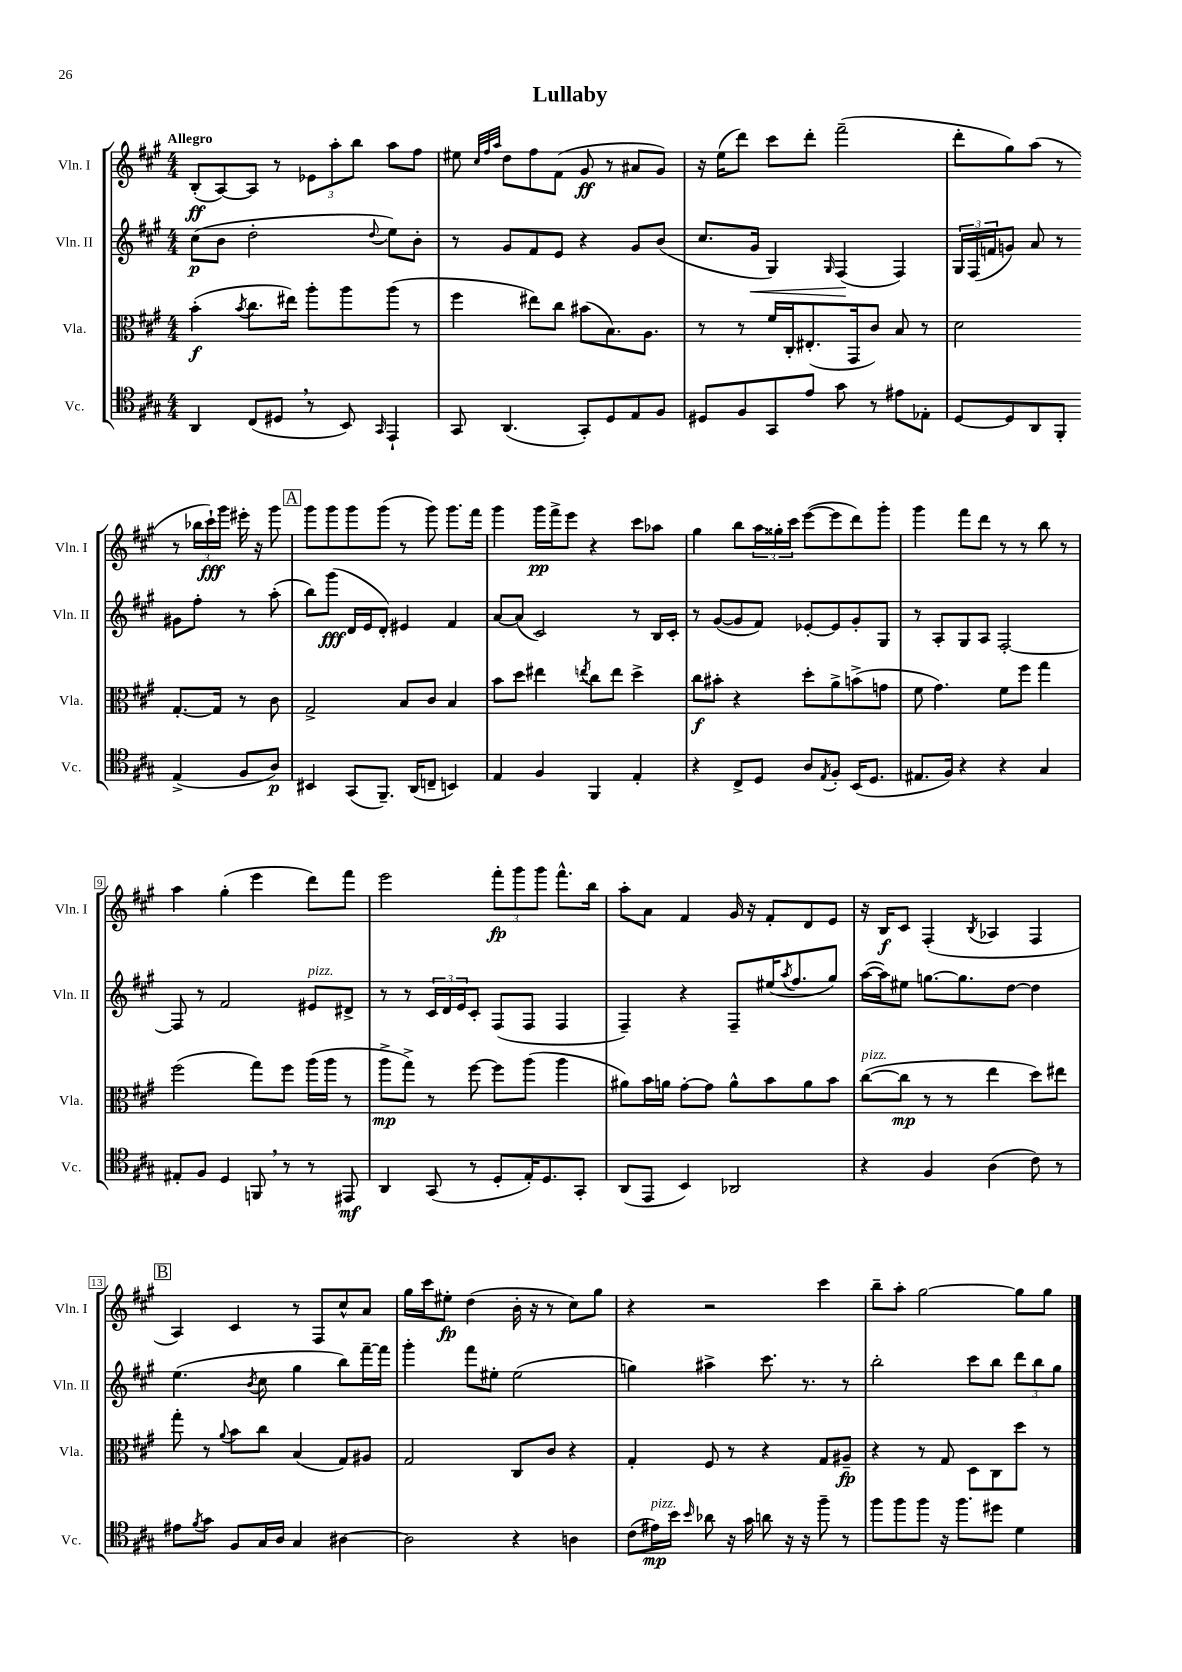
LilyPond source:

\header { title = "Lullaby" }
<<
\new StaffGroup <<
\new Staff = "s0" \with { instrumentName = "Vln. I" shortInstrumentName = "Vln. I" } {
    \clef treble \key a \major \numericTimeSignature \time 4/4 \tempo "Allegro"
    b8-.\ff( a8~) a8 r8 \tuplet 3/2 { ees'8 a''8-. b''8 } a''8 fis''8 |
    eis''8 \grace { cis''32 fis''32 a''32 } d''8 fis''8 fis'8( gis'8\ff r8 ais'8 gis'8) |
    r16 e''16( d'''8) cis'''8 d'''8-. fis'''2--( |
    d'''8-. gis''8) a''8( r8 r8 \tuplet 3/2 { bes''16 cis'''16-!\fff) gis'''16 } eis'''16-. r16 gis'''8 |
    \mark \markup { \box "A" } gis'''8 gis'''8 gis'''8 gis'''8( r8 gis'''8) gis'''8. fis'''16 |
    gis'''4 gis'''16\pp fis'''16-> e'''8 r4 cis'''8 aes''8 |
    gis''4 b''8 \tuplet 3/2 { a''16 gisis''16-. cis'''16 } e'''8~( e'''8 d'''8) gis'''8-. |
    gis'''4 fis'''8 d'''8 r8 r8 b''8 r8 |
    a''4 gis''4-.( e'''4 d'''8) fis'''8 |
    e'''2 \tuplet 3/2 { fis'''8-.\fp gis'''8 gis'''8 } fis'''8.-^ b''16 |
    a''8-. a'8 fis'4 gis'16 r16 fis'8-. d'8 e'8 |
    r16 b16\f cis'8 fis4-.( \acciaccatura { b8 } aes4 fis4 |
    \mark \markup { \box "B" } a4) cis'4 r8 fis8 cis''8-^ a'8 |
    gis''16 cis'''16 eis''8-.\fp d''4( b'16-. r16 r8 cis''8) gis''8 |
    r4 r2 cis'''4 |
    b''8-- a''8-. gis''2~ gis''8 gis''8 \bar "|." |
}
\new Staff = "s1" \with { instrumentName = "Vln. II" shortInstrumentName = "Vln. II" } {
    \clef treble \key a \major \numericTimeSignature \time 4/4
    cis''8\p( b'8 d''2-. \appoggiatura { d''8 } e''8) b'8-. |
    r8 gis'8 fis'8 e'8 r4 gis'8 b'8( |
    cis''8. gis'16\< gis4) \grace { gis16 } fis4\!( fis4) |
    \tuplet 3/2 { gis16 fis16( f'16 } g'8) a'8 r8 gis'8 fis''8-. r8 a''8-.( |
    \mark \markup { \box "A" } b''8) gis'''8\fff( d'16 e'16 d'8-.) eis'4 fis'4 |
    a'8~ a'8( cis'2) r8 b16 cis'16-. |
    r8 gis'8~( gis'8 fis'8) ees'8~-. ees'8 gis'8-. gis8 |
    r8 a8-. gis8 a8 fis2~-. |
    fis8 r8 fis'2 eis'8^\markup { \italic "pizz." } dis'8-> |
    r8 r8 \tuplet 3/2 { cis'16 d'16 e'16 } cis'8-. fis8( fis8 fis4 |
    fis4--) r4 fis8-- eis''16( \acciaccatura { a''8 } fis''8. gis''8) |
    a''16~( a''16) eis''8 g''8.~ g''8. d''8~ d''4 |
    \mark \markup { \box "B" } e''4.( \acciaccatura { b'8 } cis''8 gis''4 b''8) fis'''16~-- fis'''16 |
    gis'''4-. fis'''8 eis''8-. eis''2( |
    g''4) ais''4-> cis'''8. r8. r8 |
    b''2-. cis'''8 b''8 \tuplet 3/2 { d'''8 b''8 gis''8 } \bar "|." |
}
\new Staff = "s2" \with { instrumentName = "Vla." shortInstrumentName = "Vla." } {
    \clef alto \key a \major \numericTimeSignature \time 4/4
    b'4-.\f( \acciaccatura { b'8 } cis''8. eis''16) a''8-. a''8 a''8( r8 |
    fis''4 eis''8) cis''8 bis'8( b8.) a8. |
    r8 r8 fis'16 cis16-. eis8.-.( gis,16 cis'8) b8 r8 |
    d'2 gis8.~-. gis16 r8 cis'8 |
    \mark \markup { \box "A" } gis2-> b8 cis'8 b4 |
    b'8 d''8 eis''4 \acciaccatura { e''8 } cis''8 e''8 d''4-> |
    cis''8\f bis'8-. r4 d''8-. a'8-> b'8->( g'8 |
    fis'8 gis'4.) fis'8 fis''8 gis''4 |
    fis''2( gis''8) fis''8 a''16( a''16 r8 |
    a''8->\mp gis''8->) r8 fis''8~ fis''8 a''8( a''4 |
    ais'8) b'16 a'16 gis'8~-. gis'8 a'8-^ b'8 a'8 b'8 |
    cis''8~^\markup { \italic "pizz." }( cis''8\mp r8 r8 e''4 d''8) eis''8 |
    \mark \markup { \box "B" } gis''8-. r8 \appoggiatura { a'8 } b'8 cis''8 b4( gis8) ais8 |
    gis2 cis8 cis'8 r4 |
    gis4-. fis8 r8 r4 gis8 ais8--\fp |
    r4 r8 gis8 d8 cis8 d''8 r8 \bar "|." |
}
\new Staff = "s3" \with { instrumentName = "Vc." shortInstrumentName = "Vc." } {
    \clef tenor \key a \major \numericTimeSignature \time 4/4
    a,4 cis8( dis8 \breathe r8 b,8) \grace { gis,16 } e,4-! |
    gis,8 a,4.( gis,8-.) d8 e8 fis8 |
    dis8 fis8 gis,8 e'8 gis'8 r8 eis'8 ees8-. |
    d8~ d8 a,8 fis,8-. e4->( fis8 a8\p) |
    \mark \markup { \box "A" } bis,4 gis,8( fis,8.--) a,16( c8-- b,4) |
    e4 fis4 fis,4 e4-. |
    r4 cis8-> d8 a8 \acciaccatura { e8 } fis8-. b,16( d8. |
    eis8. fis16) r4 r4 gis4 |
    eis8-. fis8 d4 f,8 \breathe r8 r8 eis,8\mf |
    a,4 gis,8( r8 d8-. e16-.) d8. gis,8-. |
    a,8( e,8 b,4) aes,2 |
    r4 fis4 a4( cis'8) r8 |
    \mark \markup { \box "B" } eis'8 \acciaccatura { fis'8 } gis'8 fis8 gis16 a16 gis4 ais4~ |
    ais2 r4 a4 |
    cis'8( eis'16\mp^\markup { \italic "pizz." }) b'16 \grace { b'16 } aes'8 r16 gis'16 a'8 r16 r16 fis''8-- r8 |
    fis''8 fis''8 fis''8 r16 fis''8. dis''8 d'4 \bar "|." |
}
>>
>>
\layout { \context { \Score \override BarNumber.stencil = #(make-stencil-boxer 0.1 0.3 ly:text-interface::print) } }
